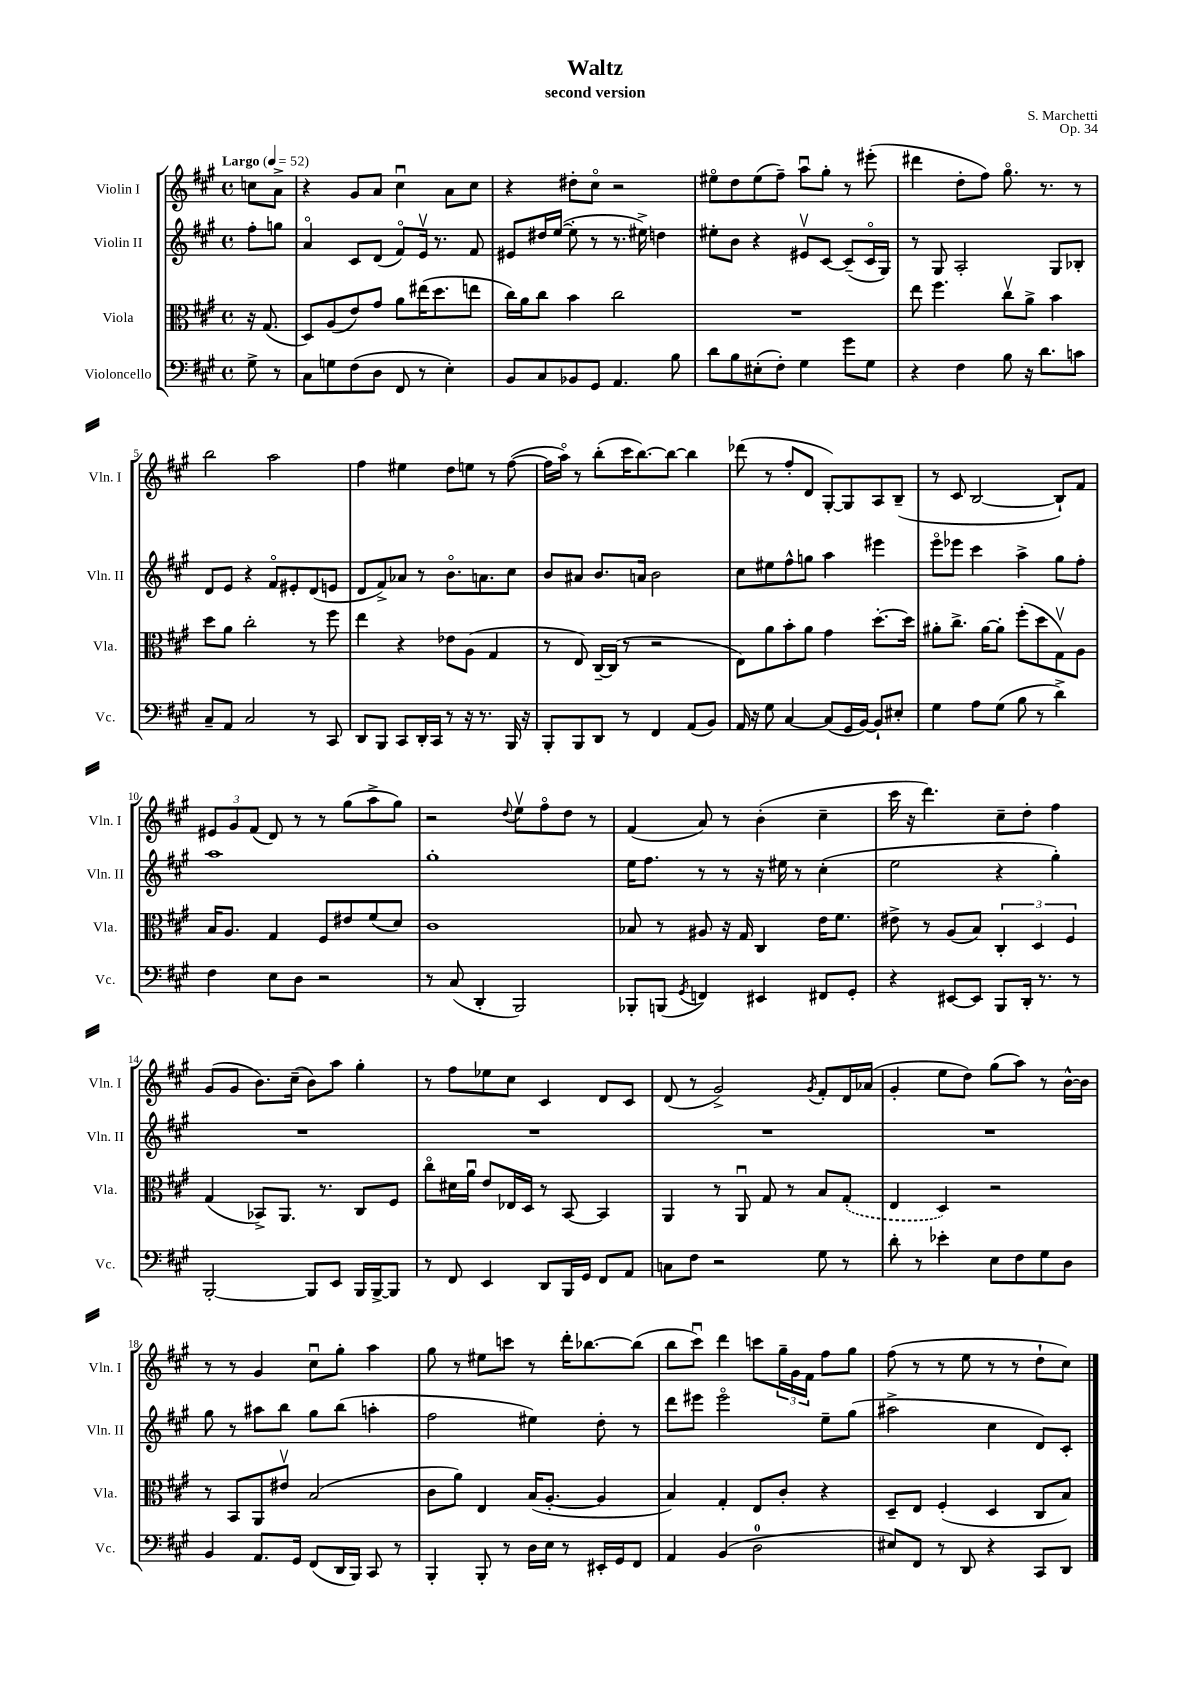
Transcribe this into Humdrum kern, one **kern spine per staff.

**kern	**kern	**kern	**kern
*staff4	*staff3	*staff2	*staff1
*clefF4	*clefC3	*clefG2	*clefG2
*k[f#c#g#]	*k[f#c#g#]	*k[f#c#g#]	*k[f#c#g#]
*M4/4	*M4/4	*M4/4	*M4/4
*met(c)	*met(c)	*met(c)	*met(c)
*MM52	*MM52	*MM52	*MM52
8G#^	16r	8ff#'	8cc
.	(8.G#	.	.
8r	.	8gg	8a^
=	=	=	=
8C#	8D)	4ao	4r
8G	(8A	.	.
(8F#	8e)	8c#	8g#
8D	8g#	(8d	8a
8FF#	8a	8f#o)	4cc#u
8r	(16ee#	16ev	.
.	8.dd	8.r	.
4E')	.	.	8a
.	8ee	8f#	8cc#
=	=	=	=
8BB	16cc#)	8e#	4r
.	16a	.	.
8C#	8cc#	16dd#	.
.	.	([16ee	.
8BB-	4b	8ee']	8dd#'
8GG#	.	8r	8cc#o
4.AA	2cc#	8.r	2r
.	.	16ee#^)	.
.	.	4dd	.
8B	.	.	.
=	=	=	=
8d	1r	8ee#'	8ee#o
8B	.	8b	8dd
(8E#'	.	4r	(8ee#
8F#')	.	.	8ff#~)
4G#	.	8e#v	8aau
.	.	[8c#	8gg#'
8g#	.	(8c#~]	8r
8G#	.	16c#o	(8eee#'
.	.	16G#)	.
=	=	=	=
4r	8ee	8r	4ddd#
.	4.ff#	8G#	.
4F#	.	2A'	8dd'
.	.	.	8ff#)
8B	8cc#v	.	8.gg#o
16r	8a^	.	.
8.d	.	.	8.r
.	4b	8G#	.
8c	.	8B-'	8r
=	=	=	=
8C#~	8dd	8d	2bb
8AA	8a	8e	.
2C#	2cc#'	4r	.
.	.	8f#o	2aa
.	.	8e#'	.
8r	8r	(8d	.
8CC#	8ff#	8e	.
=	=	=	=
8DD	4ee	8d	4ff#
8BBB	.	8f#^)	.
8CC#	4r	8a-	4ee#
16DD'	.	8r	.
16CC#	.	.	.
8r	8e-	8.bo	8dd
16r	(8A	.	8ee
8.r	.	8.a	.
.	4G#	.	8r
16BBB	.	8cc#	([8ff#
16r	.	.	.
=	=	=	=
8BBB'	8r	8b	16ff#]
.	.	.	16aao)
8BBB	8E)	8a#	8r
8DD	[16C#~	8.b	(8bb'
.	(16C#]	.	.
8r	8r	.	16ccc#
.	.	16a	[8.bb)
4FF#	2r	2b	.
.	.	.	8bb_
(8AA	.	.	4bb]
8BB)	.	.	.
=	=	=	=
16AA	8E)	8cc#	(8ddd-
16r	.	.	.
8G#	8a	8ee#	8r
[4C#	8b'	8ff#^^	8ff#'
.	8a	8gg	8d
(8C#]	4g#	4aa	[8G#')
16GG#	.	.	8G#]
[16BB)	.	.	.
8BB`]	[8.dd'	4eee#	8A
8E#'	.	.	(8B~
.	16dd]	.	.
=	=	=	=
4G#	8a#'	8eeeo	8r
.	8.cc#^	8eee-	8c#
8A	.	4ccc#	[2B
.	[16a#	.	.
(8G#	8a#']	.	.
8B	(8ff#'	4aa^	.
8r	8dd	.	.
4d^)	8G#v)	8gg#	8B`])
.	8A	8ff#'	8f#
=	=	=	=
4F#	16B	1aa	12e#
.	8.A	.	.
.	.	.	12g#
.	.	.	(12f#
8E	4G#	.	8d)
8D	.	.	8r
2r	8F#	.	8r
.	8e#	.	(8gg#
.	(8f#	.	8aa^
.	8d)	.	8gg#)
=	=	=	=
8r	1c#	1gg#'	2r
(8C#	.	.	.
4DD'	.	.	.
.	.	.	8qqdd
2BBB)	.	.	8eev
.	.	.	8ff#o
.	.	.	8dd
.	.	.	8r
=	=	=	=
8BBB-'	8B-	16ee	(4f#
.	.	8.ff#	.
(8BBB	8r	.	.
8qGG#	.	.	.
4FF)	8A#	8r	8a)
.	16r	8r	8r
.	16G#	.	.
4EE#	4C#	16r	(4b'
.	.	16ee#	.
.	.	8r	.
8FF#	16e	(4cc#'	4cc#~
.	8.f#	.	.
8GG#'	.	.	.
=	=	=	=
4r	8e#^	2ee	16ccc#
.	.	.	16r
.	8r	.	4.ddd)
[8EE#	(8A	.	.
8EE#]	8B)	.	.
8BBB	6C#'	4r	8cc#~
16DD'	.	.	8dd'
.	6D	.	.
8.r	.	.	.
.	.	4gg#')	4ff#
.	6F#	.	.
8r	.	.	.
=	=	=	=
[2BBB'	(4G#	1r	(8g#
.	.	.	8g#
.	8BB-^)	.	8.b)
.	8.AA	.	.
.	.	.	(16cc#~
8BBB]	.	.	8b)
.	8.r	.	.
8EE	.	.	8aa
16BBB	8C#	.	4gg#'
[16BBB^	.	.	.
8BBB]	8F#	.	.
=	=	=	=
8r	8cc#o	1r	8r
8FF#	16d#	.	8ff#
.	16au	.	.
4EE	8e	.	8ee-
.	16E-	.	8cc#
.	16D	.	.
8DD	8r	.	4c#
16BBB	[8BB	.	.
16GG#	.	.	.
8FF#	4BB]	.	8d
8AA	.	.	8c#
=	=	=	=
8C	4AA	1r	(8d
8F#	.	.	8r
2r	8r	.	2g#^)
.	8AAu	.	.
.	8G#	.	.
.	8r	.	.
.	.	.	8qg#
8G#	8B	.	8f#'
8r	(8G#'	.	16d
.	.	.	(16a-
=	=	=	=
8d'	4E	1r	4g#'
8r	.	.	.
4e-'	4D)	.	8ee
.	.	.	8dd)
8E	2r	.	(8gg#
8F#	.	.	8aa)
8G#	.	.	8r
8D	.	.	[16b^^
.	.	.	16b]
=	=	=	=
4BB	8r	8gg#	8r
.	8BB	8r	8r
8.AA	8AA	8aa#	4g#
.	8e#v	8bb	.
16GG#	.	.	.
(8FF#	(2B	8gg#	8cc#u
16DD	.	(8bb	8gg#'
16BBB)	.	.	.
8CC#	.	4aa'	4aa
8r	.	.	.
=	=	=	=
4BBB'	8c#	2ff#	8gg#
.	8a)	.	8r
8BBB'	4E	.	8ee#
8r	.	.	8ccc
16D	(16B	4ee#)	8r
16E	[8.A'	.	.
8r	.	.	16ddd'
.	.	.	[8.bb-
16EE#'	4A]	8dd'	.
16GG#	.	.	.
8FF#	.	8r	(8bb-]
=	=	=	=
4AA	4B)	8ddd	8bb
.	.	8eee#	8ccc#u)
(4BB	4G#'	2eee#o	4ddd
2D	8E	.	8ccc
.	8c#'	.	24gg#~
.	.	.	24g#
.	.	.	24f#
.	4r	8ee~	8ff#
.	.	(8gg#	8gg#
=	=	=	=
8E#)	8D~	2aa#^	(8ff#
8FF#	8E	.	8r
8r	(4F#'	.	8r
8DD	.	.	8ee
4r	4D	4cc#	8r
.	.	.	8r
8CC#	8C#	8d)	8dd`
8DD	8B)	8c#'	8cc#)
==	==	==	==
*-	*-	*-	*-
